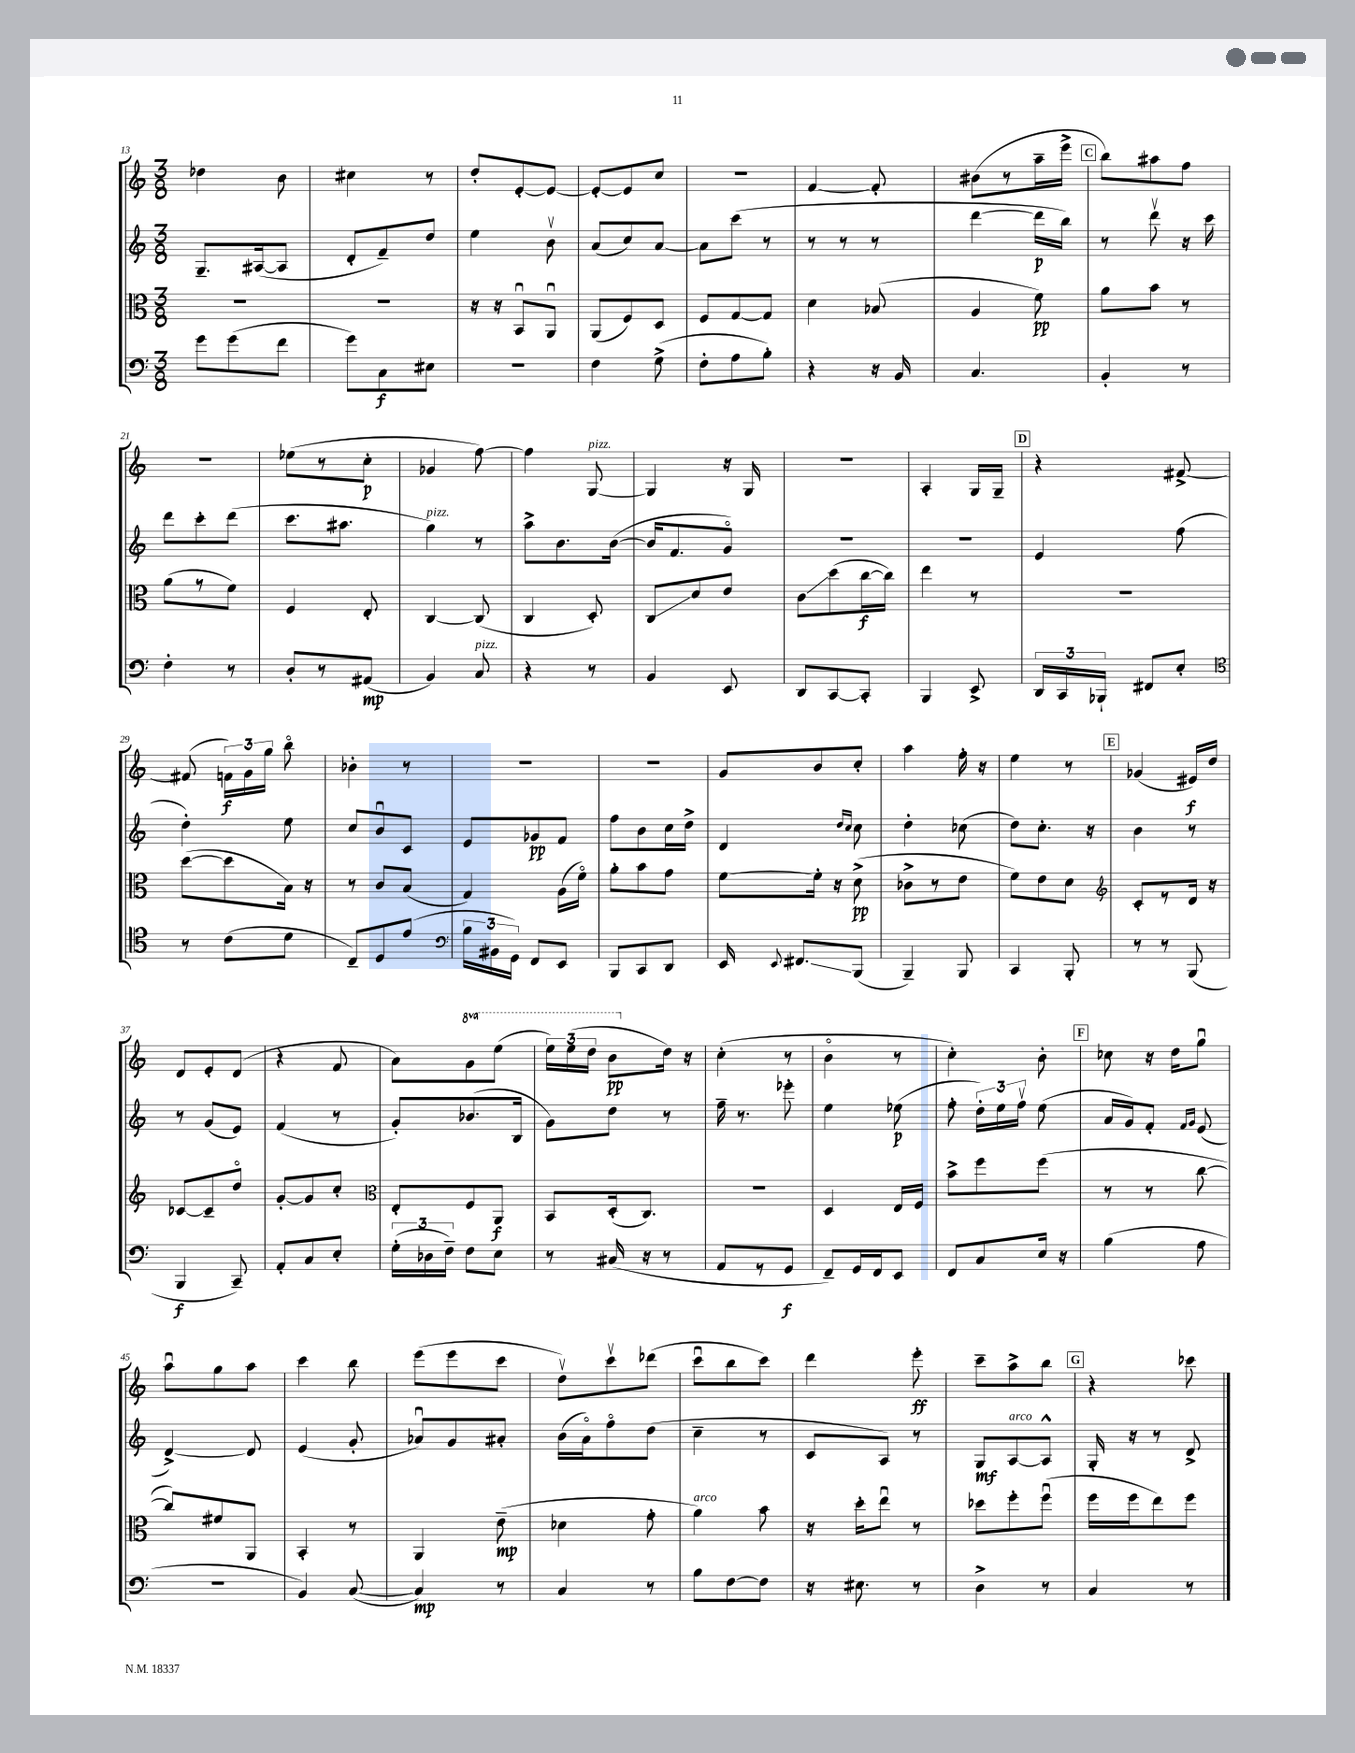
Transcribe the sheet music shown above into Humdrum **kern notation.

**kern	**kern	**kern	**kern
*staff4	*staff3	*staff2	*staff1
*clefF4	*clefC3	*clefG2	*clefG2
*k[]	*k[]	*k[]	*k[]
*M3/8	*M3/8	*M3/8	*M3/8
8g\L	4.r	8.G~/L	4dd-\
(8g\	.	.	.
.	.	([16A#/k	.
8f\J	.	8A#/]J	8b\
=	=	=	=
8g\L)	4.r	8d'/L	4cc#\
8C\	.	8f~/)	.
8E#\J	.	8dd/J	8r
=	=	=	=
4.r	16r	4ee\	8dd'/L
.	16r	.	.
.	8BBu/L	.	[8e'/
.	8AAu/J	8bv\	8e/_J
=	=	=	=
4F\	(8AA/L	(8a/L	8e'/_L
.	8F/)	8cc/)	8e/]
(8G^\	8D/J	[8a/J	8cc/J
=	=	=	=
8F'\L	8F/L	8a\]L	4.r
8A\	[8G/	(8ccc\J	.
8B'\J)	8G/]J	8r	.
=	=	=	=
4r	4d\	8r	[4f/
.	.	8r	.
16r	(8B-/	8r	8f'/]
16BB/	.	.	.
=	=	=	=
4.C/	4A/	[4ddd\	(8b#\L
.	.	.	8r
.	8f\)	16ddd\]LL	16aa~\L
.	.	16bb\JJ)	16eee^\JJ
=	=	=	=
4BB'/	8a\L	8r	8bb\L)
.	8b\J	8dddv\	8aa#\
8r	8r	16r	8ff\J
.	.	16ccc\	.
=	=	=	=
4F'\	(8a\L	8ddd\L	4.r
.	8r	8ccc'\	.
8r	8f\J)	(8ddd\J	.
=	=	=	=
8D'/L	4F/	8.ccc\L	(8ee-\L
8r	.	.	8r
.	.	8.aa#\J	.
(8AA#/J	8E'/	.	8cc'\J
=	=	=	=
4BB/)	[4C/	4gg\)	4g-/
8C/	(8C/]	8r	[8ff\)
=	=	=	=
4r	4C/	8aa^\L	4ff\]
.	.	8.b\	.
8r	8D'/)	.	[8G/
.	.	([16b\Jk	.
=	=	=	=
4BB/	8C/L	16b/]LK	4G/]
.	.	8.f/	.
.	8d/	.	.
8EE/	8e/J	8go/J)	16r
.	.	.	16G/
=	=	=	=
8DD/L	8c\L	4.r	4.r
[8CC/	(8dd\	.	.
8CC'/]J	[16cc\L	.	.
.	16cc\]JJ)	.	.
=	=	=	=
4BBB/	4ee\	4.r	4A'/
8EE^/	8r	.	16G/LL
.	.	.	16G~/JJ
=	=	=	=
24DD/LL	4.r	4e/	4r
24CC/	.	.	.
24BBB-`/JJ	.	.	.
8FF#/L	.	.	.
8E'/J	.	(8ff\	[8f#^/
=	=	=	=
*clefC4	*	*	*
8r	([8dd\L	4dd'\)	(8f#/]
(8c\L	8dd\]	.	24f\LL)
.	.	.	24g\
.	.	.	24gg\JJ
8d\J	16B\Jk)	8ee\	8bbo\
.	16r	.	.
=	=	=	=
8C~/L)	8r	8cc/L	4b-'\
8D/	8c/L	8bu/	.
(8e/J	(8B/J	8c/J	8r
=	=	=	=
*clefF4	*	*	*
24B\LL	4G/)	8e/L	4.r
24BB#\	.	.	.
24GG\JJ)	.	.	.
8FF/L	.	8g-/	.
8EE/J	(16A\LL	8f/J	.
.	16fo\JJ)	.	.
=	=	=	=
8BBB/L	8a'\L	8ff\L	4.r
8CC/	8b\	8b\	.
8DD/J	8g\J	16cc\L	.
.	.	16dd^\JJ	.
=	=	=	=
16EE/	[8f\L	4d/	8g/L
8qqEE/	.	.	.
8.FF#/L	.	.	.
.	16f'\]Jk	.	8b/
.	16r	.	.
.	.	16qqdd/LL	.
.	.	16qqcc/JJ	.
(8BBB/J	(8d^\	8cc\	8cc'/J
=	=	=	=
4BBB~/)	8c-^\L	4dd'\	4aa\
.	8r	.	.
8BBB/	8e\J	(8cc-\	16ff'\
.	.	.	16r
=	=	=	=
4CC/	8f\L)	8dd\L)	4ee\
.	8e\	8.cc'\J	.
8BBB'/	8d\J	.	8r
.	.	16r	.
=	=	=	=
*	*clefG2	*	*
8r	8c'/L	4b\	(4g-/
8r	8r	.	.
(8BBB/	16d/Jk	8r	16e#/LL)
.	16r	.	16dd/JJ
=	=	=	=
4BBB/	[8c-/L	8r	8d/L
.	8c-~/]	(8g/L	8e'/
8CC~/)	8ddo/J	8e/J)	(8d/J
=	=	=	=
8AA'/L	[8g'/L	(4f/	4r
8C/	8g/]	.	.
8E'/J	8cc'/J	8r	8f/
=	=	=	=
*	*clefC3	*	*
(24G'\LL	8E'/L	8g'/L)	8a\L)
24D-\	.	.	.
24F~\JJ)	.	.	.
8F\L	8F/	(8.b-/	8gg\
8E\J	8AA/J	.	(8eee\J
.	.	16B/Jk	.
=	=	=	=
8r	8BB/L	8g\L)	24eee\LL)
.	.	.	(24eee\
.	.	.	24ddd\JJ
(16C#/	(16D'/k	8dd\J	8bb\L
16r	8.C/J)	.	.
8r	.	8r	16dd\Jk)
.	.	.	16r
=	=	=	=
8AA/L	4.r	16ff~\	(4cc'\
.	.	8.r	.
8r	.	.	.
8GG/J	.	8eee-'\	8r
=	=	=	=
8FF~/L)	4D/	4ee\	4bo\
16GG/L	.	.	.
16FF/J	.	.	.
8EE/J	16E/LL	(8ee-\	8r
.	16F/JJ	.	.
=	=	=	=
8FF/L	8b^\L	8ff'\	4cc'\)
8C/	8ff\	24dd'\LL)	.
.	.	24ee\	.
.	.	24ffv\JJ	.
16E/Jk	(8ff\J	(8ee\	8b'\
16r	.	.	.
=	=	=	=
(4B\	8r	16a/LL	8cc-\
.	.	16g/J)	.
.	8r	8f'/J	16r
.	.	.	16dd\LK
.	.	16qqf/LL	.
.	.	16qqg/JJ	.
8A\	[8cc\	(8e/	8ggu\J
=	=	=	=
4.r	8cc/]L)	[4d^/)	8aau\L
.	8f#/	.	8gg\
.	8AA/J	8d/]	8aa\J
=	=	=	=
4BB/)	4BB'/	(4e/	4ccc\
([8C/	8r	8g'/	8bb\
=	=	=	=
4C/])	4AA/	8a-u/L)	(8eee\L
.	.	8g/	8eee\
8r	(8e~\	8a#'/J	8ccc\J
=	=	=	=
4C/	4d-\	(16b\LL	8ddv\L)
.	.	16ao\J)	.
.	.	8ffo\	8cccv\
8r	8g'\	(8dd\J	(8ddd-\J
=	=	=	=
8B\L	4a\)	4cc~\	8cccu\L
[8F\	.	.	8bb\
8F\]J	8b\	8r	8ccc\J)
=	=	=	=
16r	16r	8c/L	4ddd\
8.E#\	16dd'\LK	.	.
.	8eeu\J	8A/J)	.
8r	8r	8r	8eee'\
=	=	=	=
4D^\	8dd-\L	8G/L	8ccc~\L
.	8ff'\	[8A/	8aa^\
8r	(8ffu\J	8A^^/]J	8bb\J
=	=	=	=
4C/	16ff\LL	16G'/	4r
.	16ff\J	16r	.
.	8ee\)	8r	.
8r	8ff\J	8d^/	8ccc-\
==	==	==	==
*-	*-	*-	*-
